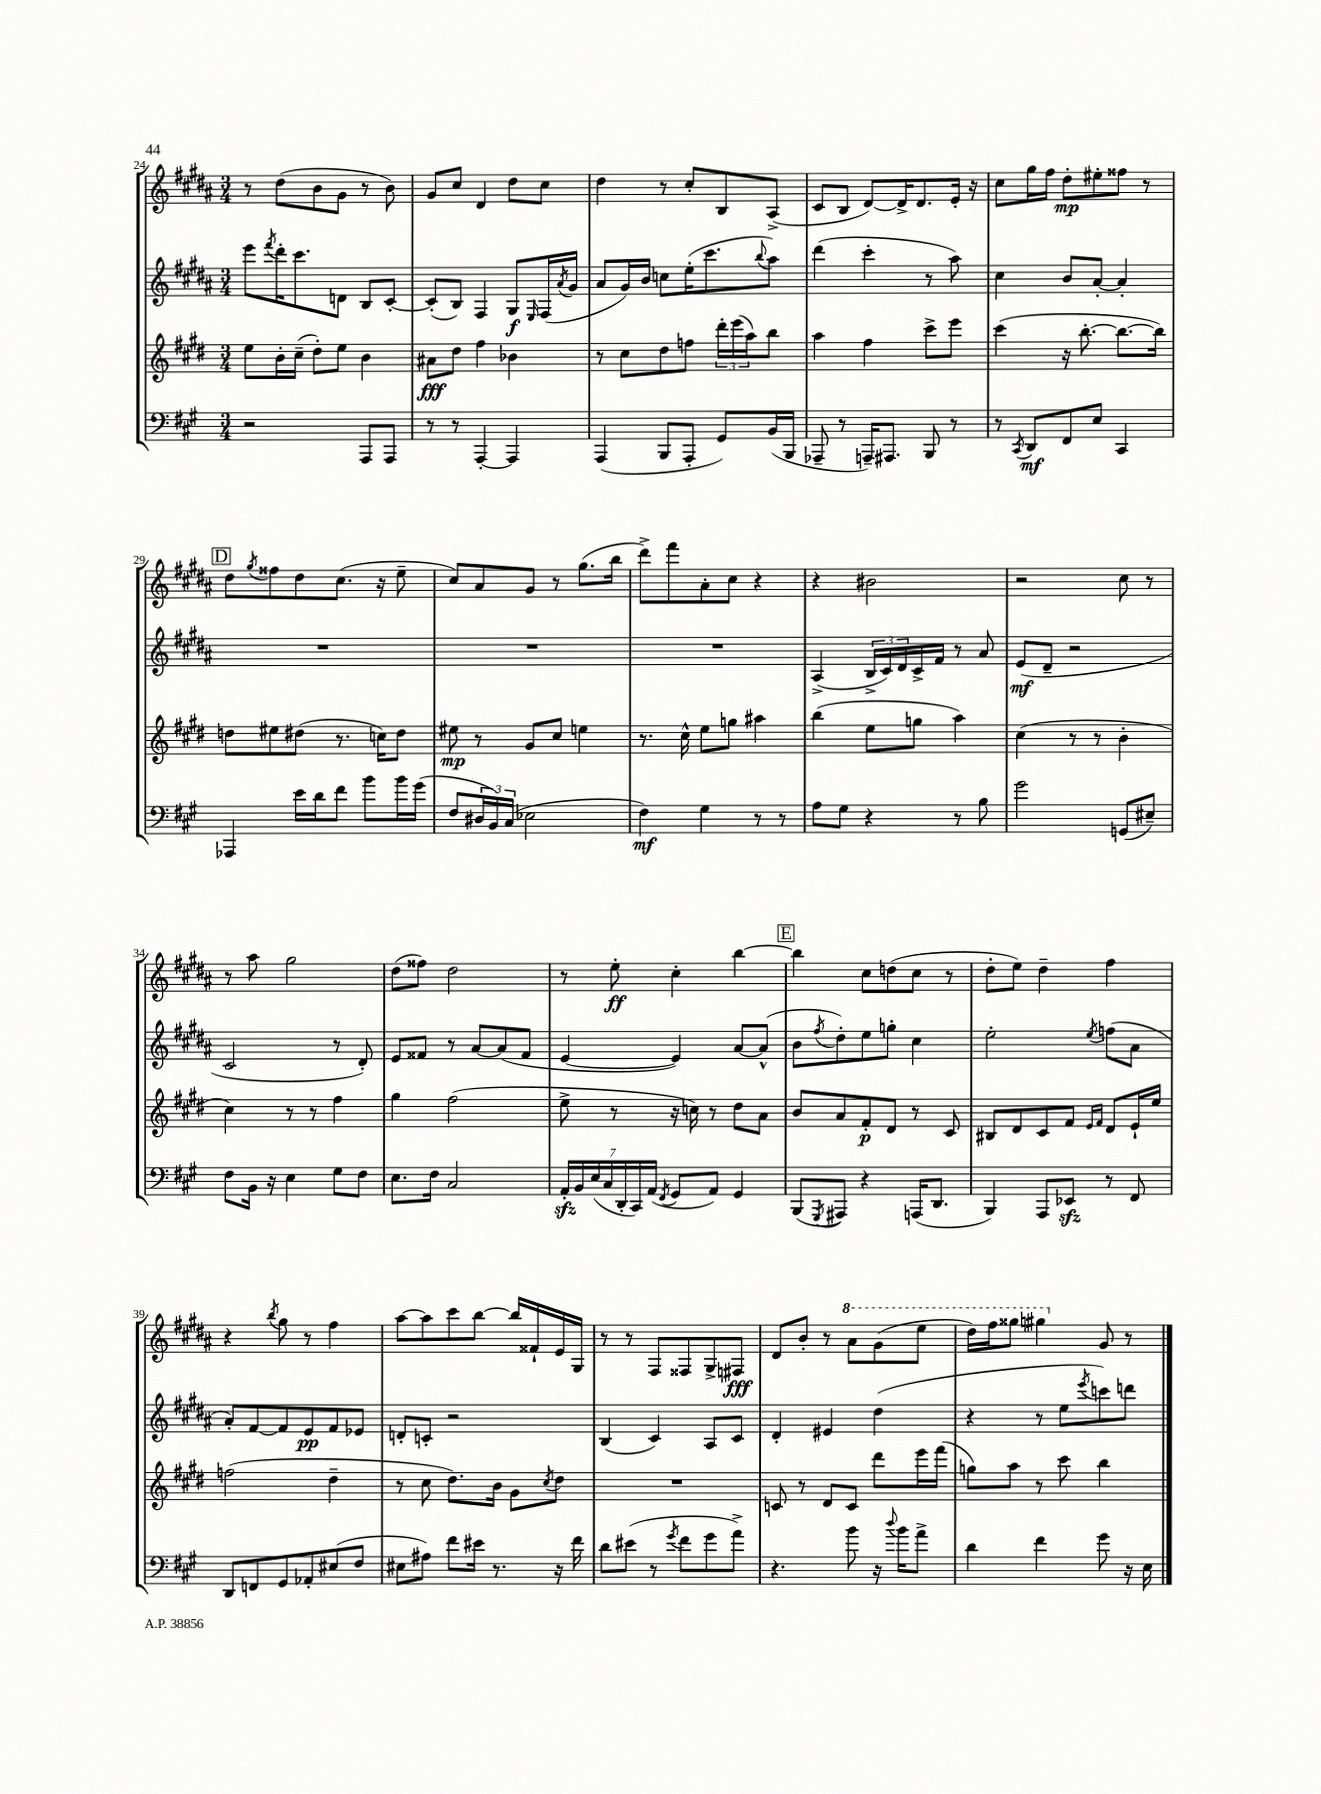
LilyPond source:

<<
\new StaffGroup <<
\new Staff = "s0" {
    \clef treble \key b \major \numericTimeSignature \time 3/4
    r8 dis''8( b'8 gis'8 r8 b'8) |
    gis'8 cis''8 dis'4 dis''8 cis''8 |
    dis''4 r8 cis''8-. b8 ais8->( |
    cis'8 b8 dis'8~) dis'16-> dis'8. e'16-. r16 |
    cis''8 gis''16 fis''16 dis''8-.\mp eis''8-. fisis''8 r8 |
    \mark \markup { \box "D" } dis''8 \acciaccatura { gis''8 } fisis''8 dis''8 cis''8.( r16 e''8-- |
    cis''8) ais'8 gis'8 r8 gis''8.( b''16 |
    dis'''8->) fis'''8 ais'8-. cis''8 r4 |
    r4 bis'2 |
    r2 cis''8 r8 |
    r8 ais''8 gis''2 |
    dis''8( fisis''8) dis''2 |
    r8 e''8-.\ff cis''4-. b''4~ |
    \mark \markup { \box "E" } b''4 cis''8 d''8( cis''8 r8 |
    dis''8-. e''8) dis''4-- fis''4 |
    r4 \acciaccatura { b''8 } gis''8 r8 fis''4 |
    ais''8~ ais''8 cis'''8 b''8~ b''16 fisis'16-! e'16 gis16 |
    r8 r8 fis8 fisis8 gis8-> fis8\fff |
    dis'8 b'8-. r8 \ottava #1 ais''8 gis''8( e'''8 |
    dis'''16) fis'''16 gisis'''8 gis'''4 \ottava #0 gis'8 r8 \bar "|." |
}
\new Staff = "s1" {
    \clef treble \key b \major \numericTimeSignature \time 3/4
    e'''8 \acciaccatura { fis'''8 } dis'''16-. cis'''8. d'8 b8 cis'8~-. |
    cis'8-.( b8) fis4 gis8\f \grace { e16 } fis16( \acciaccatura { ais'8 } gis'16 |
    ais'8 gis'16) b'16 c''8 e''16-.( cis'''8. \appoggiatura { b''8 } ais''8) |
    dis'''4( cis'''4-. r8 ais''8) |
    cis''4 b'8 ais'8~-. ais'4-. |
    \mark \markup { \box "D" } R2. |
    R2. |
    R2. |
    ais4->( \tuplet 3/2 { b16-> cis'16) dis'16 } cis'16-> fis'16 r8 ais'8 |
    e'8\mf( dis'8-- r2 |
    cis'2 r8 dis'8-.) |
    e'8 fisis'8 r8 ais'8~ ais'8( fisis'8 |
    e'4~ e'4) ais'8~ ais'8-^( |
    \mark \markup { \box "E" } b'8 \acciaccatura { fis''8 } dis''8-.) e''8 g''8-. cis''4 |
    e''2-. \acciaccatura { e''8 } f''8( ais'8 |
    ais'8-.) fis'8~ fis'8 e'8\pp fis'8 ees'8 |
    d'8-. c'8-. r2 |
    b4( cis'4) ais8 cis'8 |
    dis'4-. eis'4 dis''4( |
    r4 r8 e''8 \acciaccatura { e'''8 } c'''8) d'''8 \bar "|." |
}
\new Staff = "s2" {
    \clef treble \key e \major \numericTimeSignature \time 3/4
    e''8 b'16-. cis''16--( dis''8-.) e''8 b'4 |
    ais'8\fff dis''8 fis''4 bes'4 |
    r8 cis''8 dis''8 f''8 \tuplet 3/2 { dis'''16-. e'''16( a''16) } b''8 |
    a''4 fis''4 cis'''8-> e'''8 |
    cis'''4( r16 b''8.~-. b''8.~ b''16) |
    \mark \markup { \box "D" } d''8 eis''8 dis''8( r8. c''16) dis''8 |
    eis''8\mp r8 gis'8 cis''8 e''4 |
    r8. cis''16-^ e''8 g''8 ais''4 |
    b''4( e''8 g''8 a''4) |
    cis''4( r8 r8 b'4-. |
    cis''4) r8 r8 fis''4 |
    gis''4 fis''2( |
    e''8-> r8 r16 c''16) r8 dis''8 a'8 |
    \mark \markup { \box "E" } b'8 a'8 fis'8-.\p dis'8 r8 cis'8 |
    bis8 dis'8 cis'8 fis'8 \grace { e'16 fis'16 } dis'8 e'16-! e''16 |
    f''2( dis''4-- |
    r8 cis''8 dis''8.) b'16 gis'8 \acciaccatura { cis''8 } dis''8 |
    R2. |
    c'8 r8 dis'8 c'8 dis'''8 e'''16 fis'''16( |
    g''8) a''8 r8 cis'''8 b''4 \bar "|." |
}
\new Staff = "s3" {
    \clef bass \key a \major \numericTimeSignature \time 3/4
    r2 a,,8 a,,8 |
    r8 r8 a,,4~-. a,,4 |
    a,,4( b,,8 a,,8-. gis,8) b,16( b,,16 |
    aes,,8-- r8 a,,16--) ais,,8. b,,8 r8 |
    r8 \acciaccatura { cis,8 } d,8\mf fis,8 e8 cis,4 |
    \mark \markup { \box "D" } aes,,4 e'16 d'16 fis'8 b'8 b'16 gis'16( |
    fis8 \tuplet 3/2 { dis16 b,16) cis16( } ees2 |
    fis4\mf) gis4 r8 r8 |
    a8 gis8 r4 r8 b8 |
    gis'2 g,8( eis8--) |
    fis8 b,16 r16 e4 gis8 fis8 |
    e8. fis16 cis2 |
    \tuplet 7/4 { a,16-.\sfz b,16 e16( cis16 d,16-. cis,16) a,16( } \acciaccatura { fis,8 } gis,8 a,8) gis,4 |
    \mark \markup { \box "E" } b,,8( \acciaccatura { gis,,8 } ais,,8) r4 a,,16( d,8. |
    b,,4) a,,8 ees,8\sfz r8 fis,8 |
    d,8 f,8 gis,8 aes,8-. eis8( fis8 |
    eis8 ais8) fis'8 eis'16 r8. r16 fis'16 |
    d'8 eis'8( r8 \acciaccatura { gis'8 } fis'8 gis'8 a'8->) |
    r4. b'8 r16 \appoggiatura { d''8 } b'16 a'8-> |
    d'4 fis'4 gis'8 r16 e16 \bar "|." |
}
>>
>>
\layout { \context { \Score currentBarNumber = #24 } }
